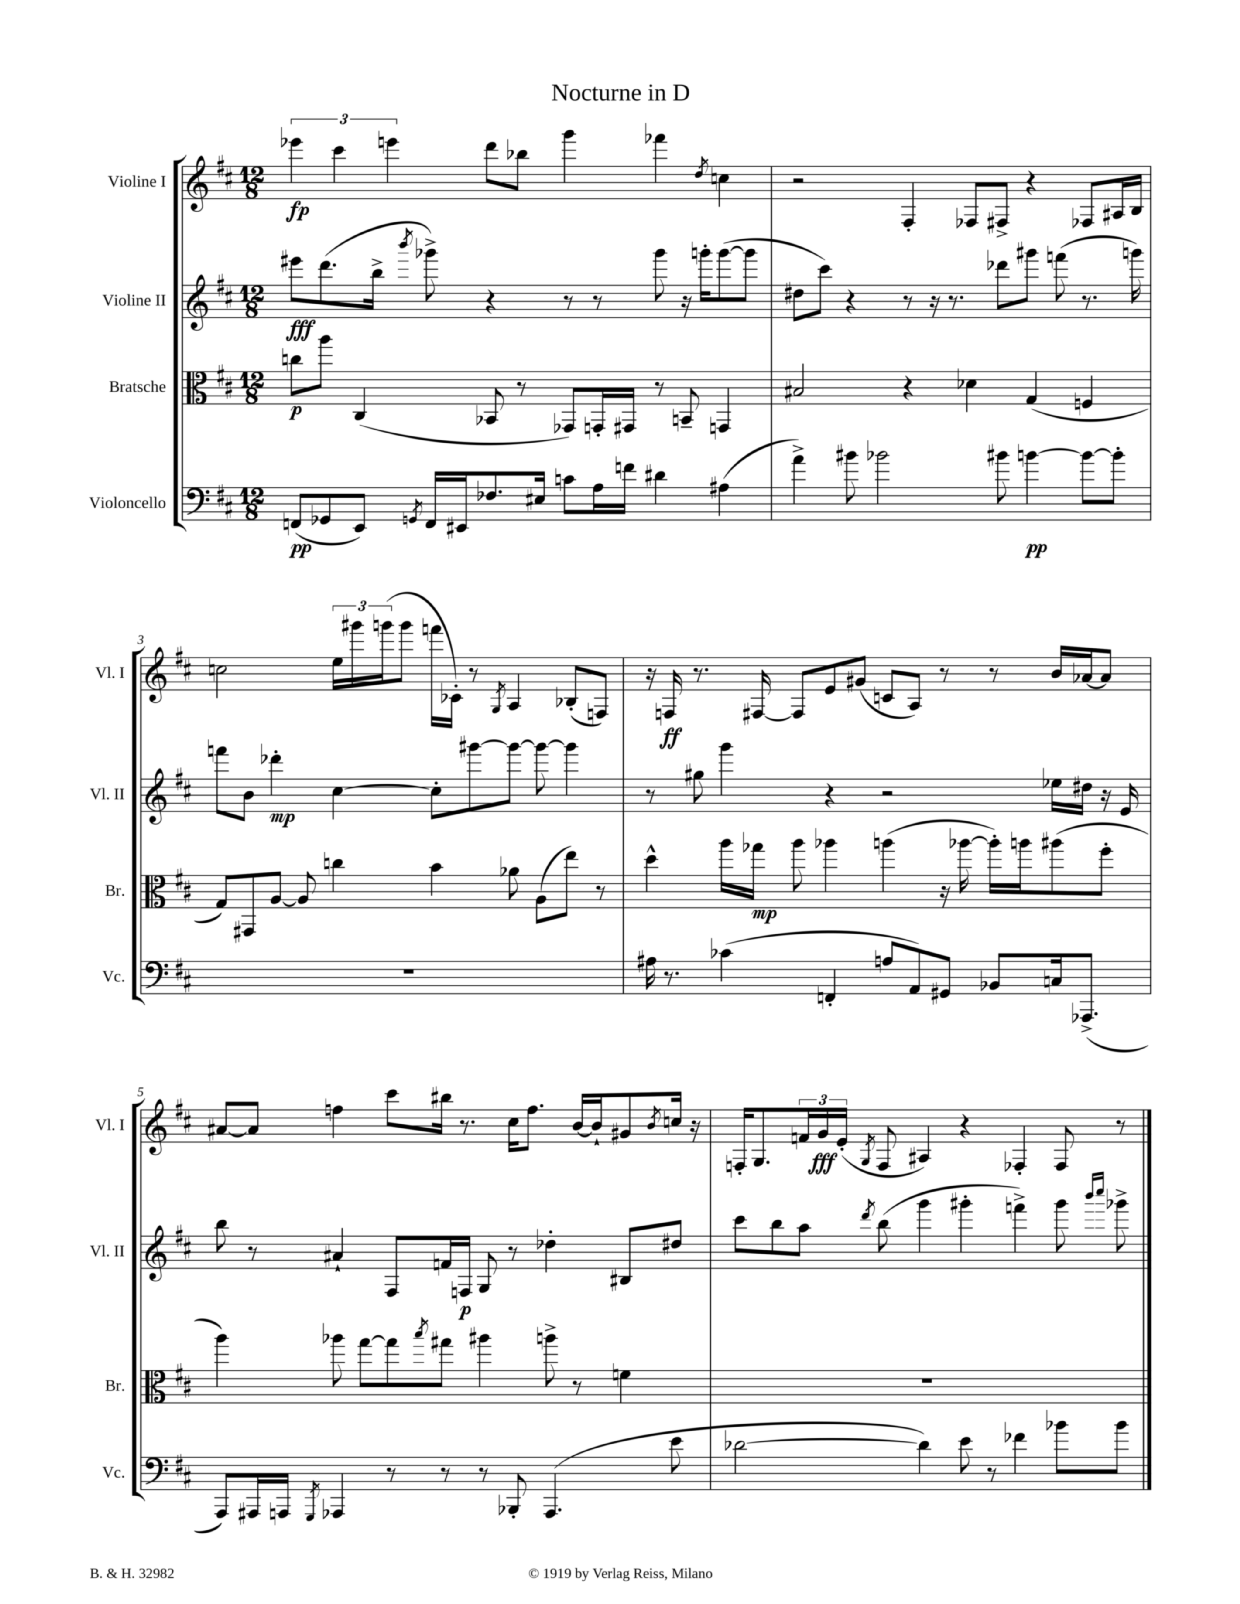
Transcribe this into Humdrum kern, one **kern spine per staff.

**kern	**dynam	**kern	**dynam	**kern	**dynam	**kern	**dynam
*part4	*part4	*part3	*part3	*part2	*part2	*part1	*part1
*staff4	*staff4	*staff3	*staff3	*staff2	*staff2	*staff1	*staff1
*I"Violoncello	*	*I"Bratsche	*	*I"Violine II	*	*I"Violine I	*
*I'Vc.	*	*I'Br.	*	*I'Vl. II	*	*I'Vl. I	*
*clefF4	*	*clefC3	*	*clefG2	*	*clefG2	*
*k[f#c#]	*	*k[f#c#]	*	*k[f#c#]	*	*k[f#c#]	*
*M12/8	*	*M12/8	*	*M12/8	*	*M12/8	*
=1	=1	=1	=1	=1	=1	=1	=1
(8FFn/L	pp	8ccn\L	p	8eee#X\L	fff	6eee-X\	fp
8GG-X/	.	8aa\J	.	(8.ddd\	.	.	.
.	.	.	.	.	.	6ccc#\	.
8EE/J)	.	(4C#/	.	.	.	.	.
.	.	.	.	16bb^\Jk	.	.	.
.	.	.	.	.	.	6eeen\	.
8qGGn/	.	.	.	8qbbb/	.	.	.
16FF/LL	.	.	.	8ggg-X^\)	.	.	.
16EE#X/J	.	.	.	.	.	.	.
8.F-X/	.	8BB-X/	.	4r	.	8ddd\L	.
.	.	8r	.	.	.	8bb-X\J	.
16E#X/Jk	.	.	.	.	.	.	.
8cn\L	.	8GG-X/L)	.	8r	.	4ggg\	.
16A\L	.	16GGn'/L	.	8r	.	.	.
16fn\JJ	.	16GG#X/JJ	.	.	.	.	.
4d#X\	.	8r	.	8ggg-\	.	4fff-X\	.
.	.	8BBn~/	.	16r	.	.	.
.	.	.	.	16gggn'\KL	.	.	.
.	.	.	.	.	.	8qdd/	.
(4A#X\	.	4GGn/	.	([8ggg\	.	4ccn\	.
.	.	.	.	8ggg\J]	.	.	.
=2	=2	=2	=2	=2	=2	=2	=2
4a^\)	.	2B#X/	.	8dd#X\L	.	2r	.
.	.	.	.	8ccc#\J)	.	.	.
8b#X\	.	.	.	4r	.	.	.
2b-X\	.	.	.	.	.	.	.
.	.	4r	.	8r	.	4F#'/	.
.	.	.	.	16r	.	.	.
.	.	.	.	8.r	.	.	.
.	.	4d-X\	.	.	.	8F-X/L	.
8b#X\	.	.	.	8ddd-X\L	.	8F#X^/J	.
[4bn\	pp	(4G/	.	8ggg#X\J	.	4r	.
.	.	.	.	(8fffn\	.	.	.
8b\L_	.	4Fn/	.	8.r	.	8F-X/L	.
8b'\J]	.	.	.	.	.	16A#X/L	.
.	.	.	.	16gggn\)	.	16B/JJ	.
!!LO:LB:g=z
=3	=3	=3	=3	=3	=3	=3	=3
1.r	.	8G/L)	.	8fffn\L	.	2ccn\	.
.	.	8GG#X/	.	8b\J	.	.	.
.	.	[8A/J	.	4ddd-X'\	mp	.	.
.	.	8A/]	.	.	.	.	.
.	.	4ccn\	.	[4cc#\	.	24ee\LL	.
.	.	.	.	.	.	24ggg#X\	.
.	.	.	.	.	.	(24gggn\J	.
.	.	.	.	.	.	8ggg\J	.
.	.	4b\	.	8cc#'\L]	.	16fffn\LL	.
.	.	.	.	.	.	16c-X'\JJ)	.
.	.	.	.	[8ggg#X\	.	8r	.
.	.	.	.	.	.	8qG/	.
.	.	8a-X\	.	8ggg#\J_	.	4A/	.
.	.	(8A\L	.	8ggg#\_	.	.	.
.	.	8ee\J)	.	4ggg#\]	.	(8B-X'/L	.
.	.	8r	.	.	.	8Fn/J)	.
=4	=4	=4	=4	=4	=4	=4	=4
16A#X\	.	4dd^^\	.	8r	.	16r	.
8.r	.	.	.	.	.	16Fn/	ff
.	.	.	.	8gg#X\	.	8.r	.
(4c-X\	.	16aa\LL	.	4ggg\	.	.	.
.	.	16gg-X\JJ	mp	.	.	[16F#X/	.
.	.	8aa\	.	.	.	8F#/L]	.
4FFn'/	.	4aa-X\	.	4r	.	8e/	.
.	.	.	.	.	.	(8g#X/J	.
8An/L	.	(4aan\	.	2r	.	8cn/L	.
8AA/)	.	.	.	.	.	8A/J)	.
8GG#X/J	.	16r	.	.	.	8r	.
.	.	[16aa-X\	.	.	.	.	.
8BB-X/L	.	16aa-'\LL])	.	.	.	8r	.
.	.	16aan\J	.	.	.	.	.
16Cn/k	.	(8aa#X\	.	16ee-X\LL	.	16b/LL	.
(8.AAA-X^/J	.	.	.	16dd#X\JJ	.	[16a-X/J	.
.	.	8ff#'\J	.	16r	.	8a-/J]	.
.	.	.	.	16e/	.	.	.
!!LO:LB:g=z
=5	=5	=5	=5	=5	=5	=5	=5
8AAA/L)	.	4aa\)	.	8bb\	.	[8a#X/L	.
16AAA#X/L	.	.	.	8r	.	8a#/J]	.
16AAAn/JJ	.	.	.	.	.	.	.
8qGGG/	.	.	.	.	.	.	.
4AAA-X/	.	8aa-X\	.	4a#X`/	.	4ffn\	.
.	.	[8gg\L	.	.	.	.	.
8r	.	8gg\]	.	8F#/L	.	8ccc#\L	.
.	.	8qbb/	.	.	.	.	.
8r	.	8gg#X\J	.	16fn/L	.	16bb#X\Jk	.
.	.	.	.	16Fn/JJ	p	8.r	.
8r	.	4aa#X\	.	8G/	.	.	.
8BBB-X'/	.	.	.	8r	.	16cc#\KL	.
.	.	.	.	.	.	8.ff\J	.
(4.AAA-/	.	8aan^\	.	4dd-X'\	.	.	.
.	.	8r	.	.	.	[16b/LL	.
.	.	.	.	.	.	16b`/J]	.
.	.	4fn\	.	8B#X/L	.	8g#X/	.
.	.	.	.	.	.	8qb/	.
8e\	.	.	.	8dd#X/J	.	16ccn/Jk	.
.	.	.	.	.	.	16r	.
=6	=6	=6	=6	=6	=6	=6	=6
[2d-X\	.	1.r	.	8ccc#\L	.	16Fn'/KL	.
.	.	.	.	.	.	8.G/	.
.	.	.	.	8bb\	.	.	.
.	.	.	.	8aa\J	.	24fn/L	.
.	.	.	.	.	.	24g/	fff
.	.	.	.	.	.	(24e'/JJ	.
.	.	.	.	8qddd/	.	8qG/	.
.	.	.	.	(8bb\	.	8F/	.
4d-\])	.	.	.	4ggg\	.	4A#X/)	.
8e\	.	.	.	4ggg#X'\	.	4r	.
8r	.	.	.	.	.	.	.
4f-X\	.	.	.	4fffn^\)	.	4F-X'/	.
8b-X\L	.	.	.	8ggg#\	.	8F-/	.
.	.	.	.	16qqbbb/LL	.	.	.
.	.	.	.	16qqcccc#/JJ	.	.	.
8b-\J	.	.	.	8ggg-X^\	.	8r	.
==	==	==	==	==	==	==	==
*-	*-	*-	*-	*-	*-	*-	*-
